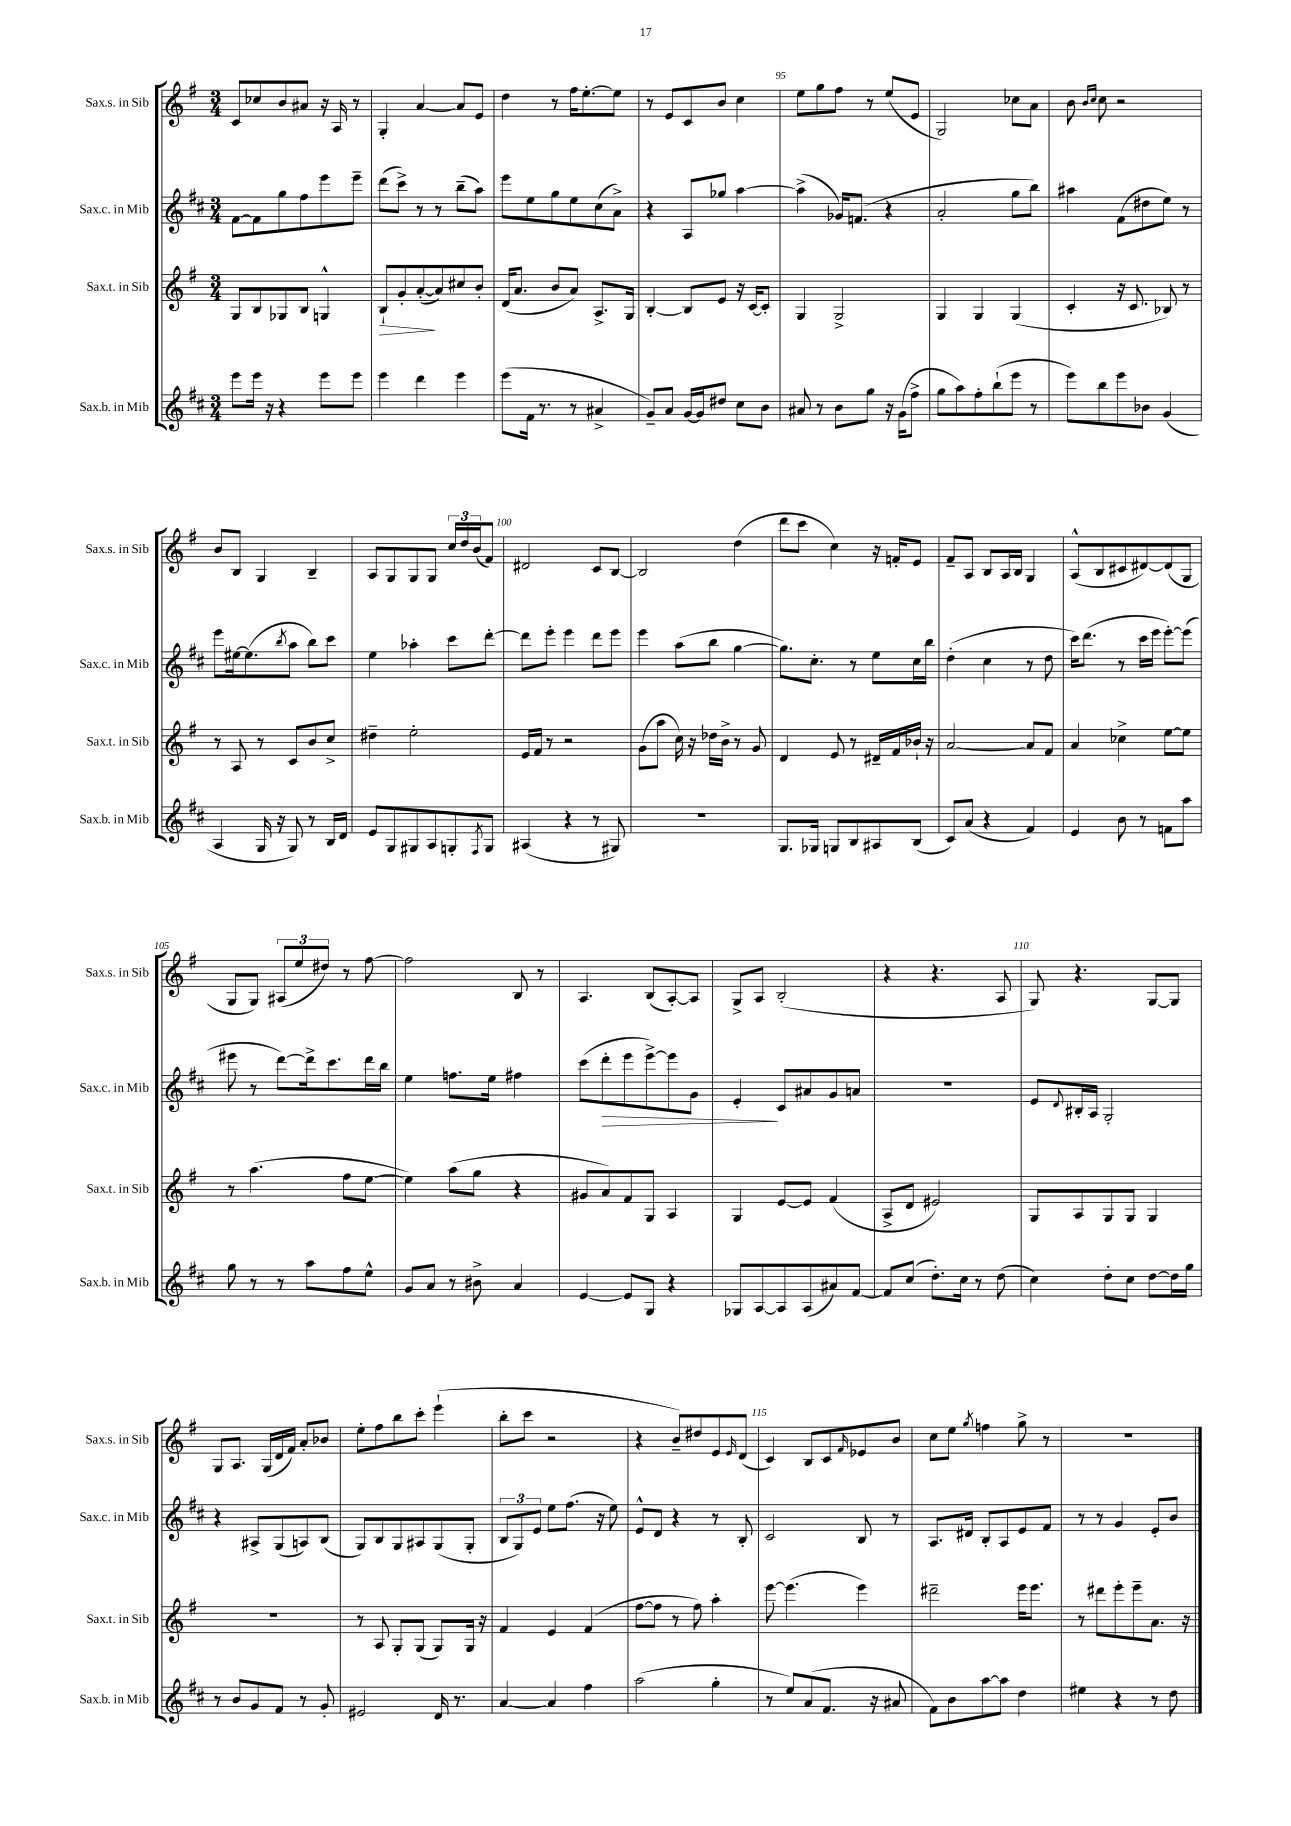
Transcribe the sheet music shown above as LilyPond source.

<<
\new StaffGroup <<
\new Staff = "s0" \with { instrumentName = "Sax.s. in Sib" shortInstrumentName = "Sax.s. in Sib" } {
    \clef treble \key g \major \numericTimeSignature \time 3/4
    c'8 ces''8 b'8 ais'8 r16 a16 r8 |
    g4-. a'4~ a'8 e'8 |
    d''4 r8 fis''16 e''8.~-. e''8 |
    r8 e'8 c'8 b'8 c''4 |
    e''8 g''8 fis''8 r8 e''8( e'8 |
    g2) ces''8 a'8 |
    b'8 \grace { b'16 c''16 } c''8 r2 |
    b'8 b8 g4 b4-- |
    a8 g8 g8 g8 \tuplet 3/2 { c''16 d''16 b'16( } fis'8) |
    dis'2 c'8 b8~ |
    b2 d''4( |
    d'''8 c'''8 c''4) r16 f'16-. e'8 |
    fis'8-- a8 b8 a16 b16 g4 |
    a8-^( b8 cis'8 dis'8~) dis'8( g8 |
    g8 g8) \tuplet 3/2 { ais8( e''8 dis''8) } r8 fis''8~ |
    fis''2 b8 r8 |
    a4. b8( a8~-.) a8 |
    g8-> a8 b2-.( |
    r4 r4. a8 |
    g8) r4. g8~ g8 |
    g8 a8. g16( d'16 fis'16) a'8-. bes'8 |
    e''8-. fis''8 b''8 c'''8-. e'''4-!( |
    b''8-. c'''8 r2 |
    r4 b'8--) dis''8 e'8 \grace { e'16 } d'8( |
    c'4) b8 c'8 \grace { fis'16 } ees'8 b'8 |
    c''8 e''8 \acciaccatura { g''8 } f''4 g''8-> r8 |
    R2. \bar "|." |
}
\new Staff = "s1" \with { instrumentName = "Sax.c. in Mib" shortInstrumentName = "Sax.c. in Mib" } {
    \clef treble \key d \major \numericTimeSignature \time 3/4
    fis'8~ fis'8 g''8 fis''8 e'''8 e'''8-- |
    d'''8( cis'''8->) r8 r8 b''8--( a''8) |
    e'''8 e''8 g''8 e''8 cis''8( a'8->) |
    r4 a8 ges''8 a''4~ |
    a''4->( ges'16) f'8.( r4 |
    a'2-. g''8 b''8) |
    ais''4 fis'8( dis''8 e''8) r8 |
    e'''8 eis''16~ eis''8.( \acciaccatura { b''8 } a''8 b''8) cis'''8 |
    e''4 aes''4-. cis'''8 d'''8~-. |
    d'''8 e'''8-. e'''4 d'''8 e'''8 |
    e'''4 a''8( b''8 g''4~ |
    g''8.) cis''8.-. r8 e''8 cis''16 b''16 |
    d''4-.( cis''4 r8 d''8 |
    cis'''16) d'''8.( r8 cis'''16 e'''16 e'''8~-.) e'''8( |
    eis'''8 r8 d'''8~) d'''16-> cis'''8. d'''16 b''16 |
    e''4 f''8. e''16 fis''4 |
    cis'''8( d'''8-.\> e'''8 e'''8~->) e'''8 g'8 |
    e'4-.\! cis'8 ais'8 g'8 a'8 |
    R2. |
    e'8 \appoggiatura { d'8 } bis16-. a16 g2-. |
    r4 ais8-> g8( a8) b8( |
    g8) b8 g8 ais8 g8( g8-. |
    \tuplet 3/2 { b8 g8) e'8 } e''8 fis''8.( r16 e''8) |
    e'8-^ d'8 r4 r8 b8-. |
    cis'2 b8 r8 |
    a8. dis'16 b8-. a8 e'8 fis'8 |
    r8 r8 g'4 e'8-. b'8 \bar "|." |
}
\new Staff = "s2" \with { instrumentName = "Sax.t. in Sib" shortInstrumentName = "Sax.t. in Sib" } {
    \clef treble \key g \major \numericTimeSignature \time 3/4
    g8 b8 ges8 b8 g4-^ |
    b8-!\> g'8-. a'8~-.\!( a'8) cis''8 b'8-. |
    d'16( a'8. b'8 a'8) a8.-> g16 |
    b4~-. b8 e'8 r16 c'16~ c'8-. |
    g4 g2-> |
    g4 g4 g4( |
    c'4-. r16 c'8. bes8) r8 |
    r8 a8 r8 c'8 b'8 c''8-> |
    dis''4-- e''2-. |
    e'16 fis'16 r8 r2 |
    g'8( a''8 c''16) r16 des''16 b'16-> r8 g'8 |
    d'4 e'8 r8 dis'16-- fis'16 bes'16-! r16 |
    a'2~ a'8 fis'8 |
    a'4 ces''4-> e''8~ e''8 |
    r8 a''4.( fis''8 e''8~ |
    e''4) a''8( g''8 r4 |
    gis'8 a'8) fis'8 g8 a4 |
    g4 e'8~ e'8 fis'4( |
    a8-> d'8 eis'2) |
    g8 a8 g8 g8 g4 |
    R2. |
    r8 a8 g8-. g8( g8) g16 r16 |
    fis'4 e'4 fis'4( |
    fis''8~ fis''8 r8 fis''8) a''4-. |
    e'''8~ e'''4.( e'''4) |
    dis'''2-- e'''16 e'''8. |
    r8 dis'''8 e'''8-. e'''8-- a'8. r16 \bar "|." |
}
\new Staff = "s3" \with { instrumentName = "Sax.b. in Mib" shortInstrumentName = "Sax.b. in Mib" } {
    \clef treble \key d \major \numericTimeSignature \time 3/4
    e'''8 e'''16 r16 r4 e'''8 e'''8 |
    e'''4 d'''4 e'''4 |
    e'''8( fis'16 r8. r8 ais'4-> |
    g'8--) a'8 g'16~ g'16 dis''8 cis''8 b'8 |
    ais'8 r8 b'8 g''8 r16 g'16( fis''8-> |
    g''8 a''8) fis''8-. b''8-!( e'''8 r8 |
    e'''8) b''8 e'''8 bes'8 g'4( |
    a4 g16 r16 g8) r8 b16 d'16 |
    e'8 g8 gis8 a8 g8-. \acciaccatura { fis8 } g8 |
    ais4( r4 r8 gis8) |
    R2. |
    g8. ges16 g8 b8 ais8 b8( |
    cis'8) a'8( r4 fis'4) |
    e'4 b'8 r8 f'8 a''8 |
    g''8 r8 r8 a''8 fis''8 e''8-^ |
    g'8 a'8 r8 bis'8-> a'4 |
    e'4~ e'8 g8 r4 |
    ges8 a8~ a8 a8( ais'8) fis'8~ |
    fis'8 cis''8( d''8.-.) cis''16 r8 d''8( |
    cis''4) d''8-. cis''8 d''8~ d''16 g''16 |
    r8 b'8 g'8 fis'8 r8 g'8-. |
    eis'2 d'16 r8. |
    a'4~ a'4 fis''4 |
    a''2( g''4-. |
    r8 e''8) a'8( fis'8. r16 ais'8 |
    fis'8) b'8 a''8~ a''8 d''4 |
    eis''4 r4 r8 d''8 \bar "|." |
}
>>
>>
\layout { \context { \Score currentBarNumber = #91 \override BarNumber.break-visibility = ##(#f #t #t) barNumberVisibility = #(every-nth-bar-number-visible 5) } }
